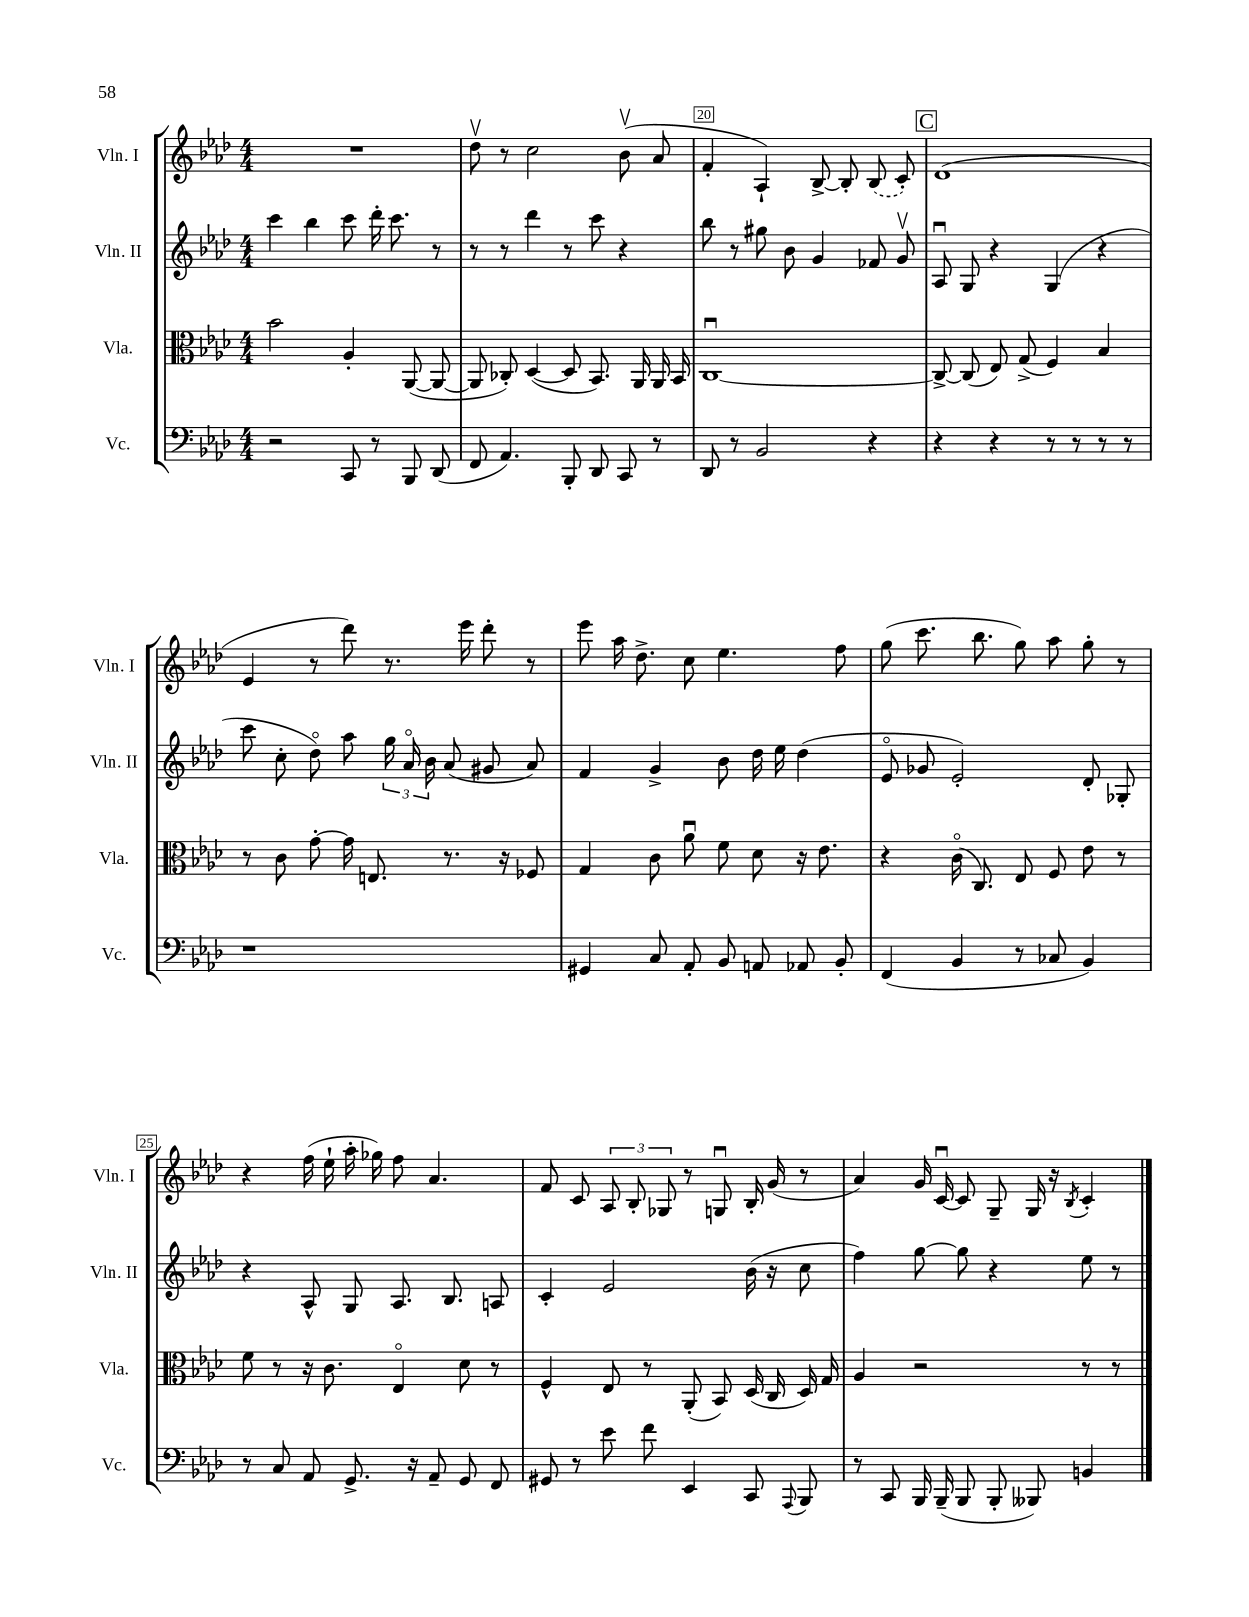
<<
\new StaffGroup <<
\new Staff = "s0" \with { instrumentName = "Vln. I" shortInstrumentName = "Vln. I" } {
    \clef treble \key aes \major \numericTimeSignature \time 4/4
    \autoBeamOff R1 |
    des''8\upbow r8 c''2 bes'8\upbow( aes'8 |
    f'4-. aes4-!) bes8~-> bes8-. \once \slurDashed bes8( c'8-.) |
    \mark \markup { \box "C" } des'1( |
    ees'4 r8 des'''8) r8. ees'''16 des'''8-. r8 |
    ees'''8 aes''16 des''8.-> c''8 ees''4. f''8 |
    g''8( c'''8. bes''8. g''8) aes''8 g''8-. r8 |
    r4 f''16( ees''16-! aes''16-. ges''16) f''8 aes'4. |
    f'8 c'8 \tuplet 3/2 { aes8 bes8-. ges8 } r8 g8\downbow bes16-. g'16( r8 |
    aes'4) g'16 c'16~\downbow c'8 g8-- g16 r16 \acciaccatura { bes8 } c'4-. \bar "|." |
}
\new Staff = "s1" \with { instrumentName = "Vln. II" shortInstrumentName = "Vln. II" } {
    \clef treble \key aes \major \numericTimeSignature \time 4/4
    \autoBeamOff c'''4 bes''4 c'''8 des'''16-. c'''8. r8 |
    r8 r8 des'''4 r8 c'''8 r4 |
    bes''8 r8 gis''8 bes'8 g'4 fes'8 g'8\upbow |
    \mark \markup { \box "C" } aes8\downbow g8 r4 g4( r4 |
    c'''8 c''8-. des''8\flageolet) aes''8 \tuplet 3/2 { g''16 aes'16\flageolet bes'16 } aes'8( gis'8 aes'8) |
    f'4 g'4-> bes'8 des''16 ees''16 des''4( |
    ees'8\flageolet ges'8 ees'2-.) des'8-. ges8-. |
    r4 aes8-^ g8 aes8. bes8. a8 |
    c'4-. ees'2 bes'16( r16 c''8 |
    f''4) g''8~ g''8 r4 ees''8 r8 \bar "|." |
}
\new Staff = "s2" \with { instrumentName = "Vla." shortInstrumentName = "Vla." } {
    \clef alto \key aes \major \numericTimeSignature \time 4/4
    \autoBeamOff bes'2 aes4-. aes,8~( aes,8~ |
    aes,8 ces8-.) des4~( des8 bes,8.) aes,16 aes,16 bes,16 |
    c1~\downbow |
    \mark \markup { \box "C" } c8~-> c8( ees8) g8->( f4) bes4 |
    r8 c'8 g'8~-. g'16 e8. r8. r16 fes8 |
    g4 c'8 aes'8\downbow f'8 des'8 r16 ees'8. |
    r4 c'16\flageolet( c8.) ees8 f8 ees'8 r8 |
    f'8 r8 r16 c'8. ees4\flageolet des'8 r8 |
    f4-^ ees8 r8 aes,8-.( bes,8) des16( c16 des16) g16 |
    aes4 r2 r8 r8 \bar "|." |
}
\new Staff = "s3" \with { instrumentName = "Vc." shortInstrumentName = "Vc." } {
    \clef bass \key aes \major \numericTimeSignature \time 4/4
    \autoBeamOff r2 c,8 r8 bes,,8 des,8( |
    f,8 aes,4.) bes,,8-. des,8 c,8 r8 |
    des,8 r8 bes,2 r4 |
    \mark \markup { \box "C" } r4 r4 r8 r8 r8 r8 |
    r1 |
    gis,4 c8 aes,8-. bes,8 a,8 aes,8 bes,8-. |
    f,4( bes,4 r8 ces8 bes,4) |
    r8 c8 aes,8 g,8.-> r16 aes,8-- g,8 f,8 |
    gis,8 r8 ees'8 f'8 ees,4 c,8 \appoggiatura { aes,,8 } bes,,8 |
    r8 c,8 bes,,16 bes,,16--( bes,,8 bes,,8-. beses,,8) b,4 \bar "|." |
}
>>
>>
\layout { \context { \Score currentBarNumber = #18 \override BarNumber.break-visibility = ##(#f #t #t) barNumberVisibility = #(every-nth-bar-number-visible 5) \override BarNumber.stencil = #(make-stencil-boxer 0.1 0.3 ly:text-interface::print) } }
